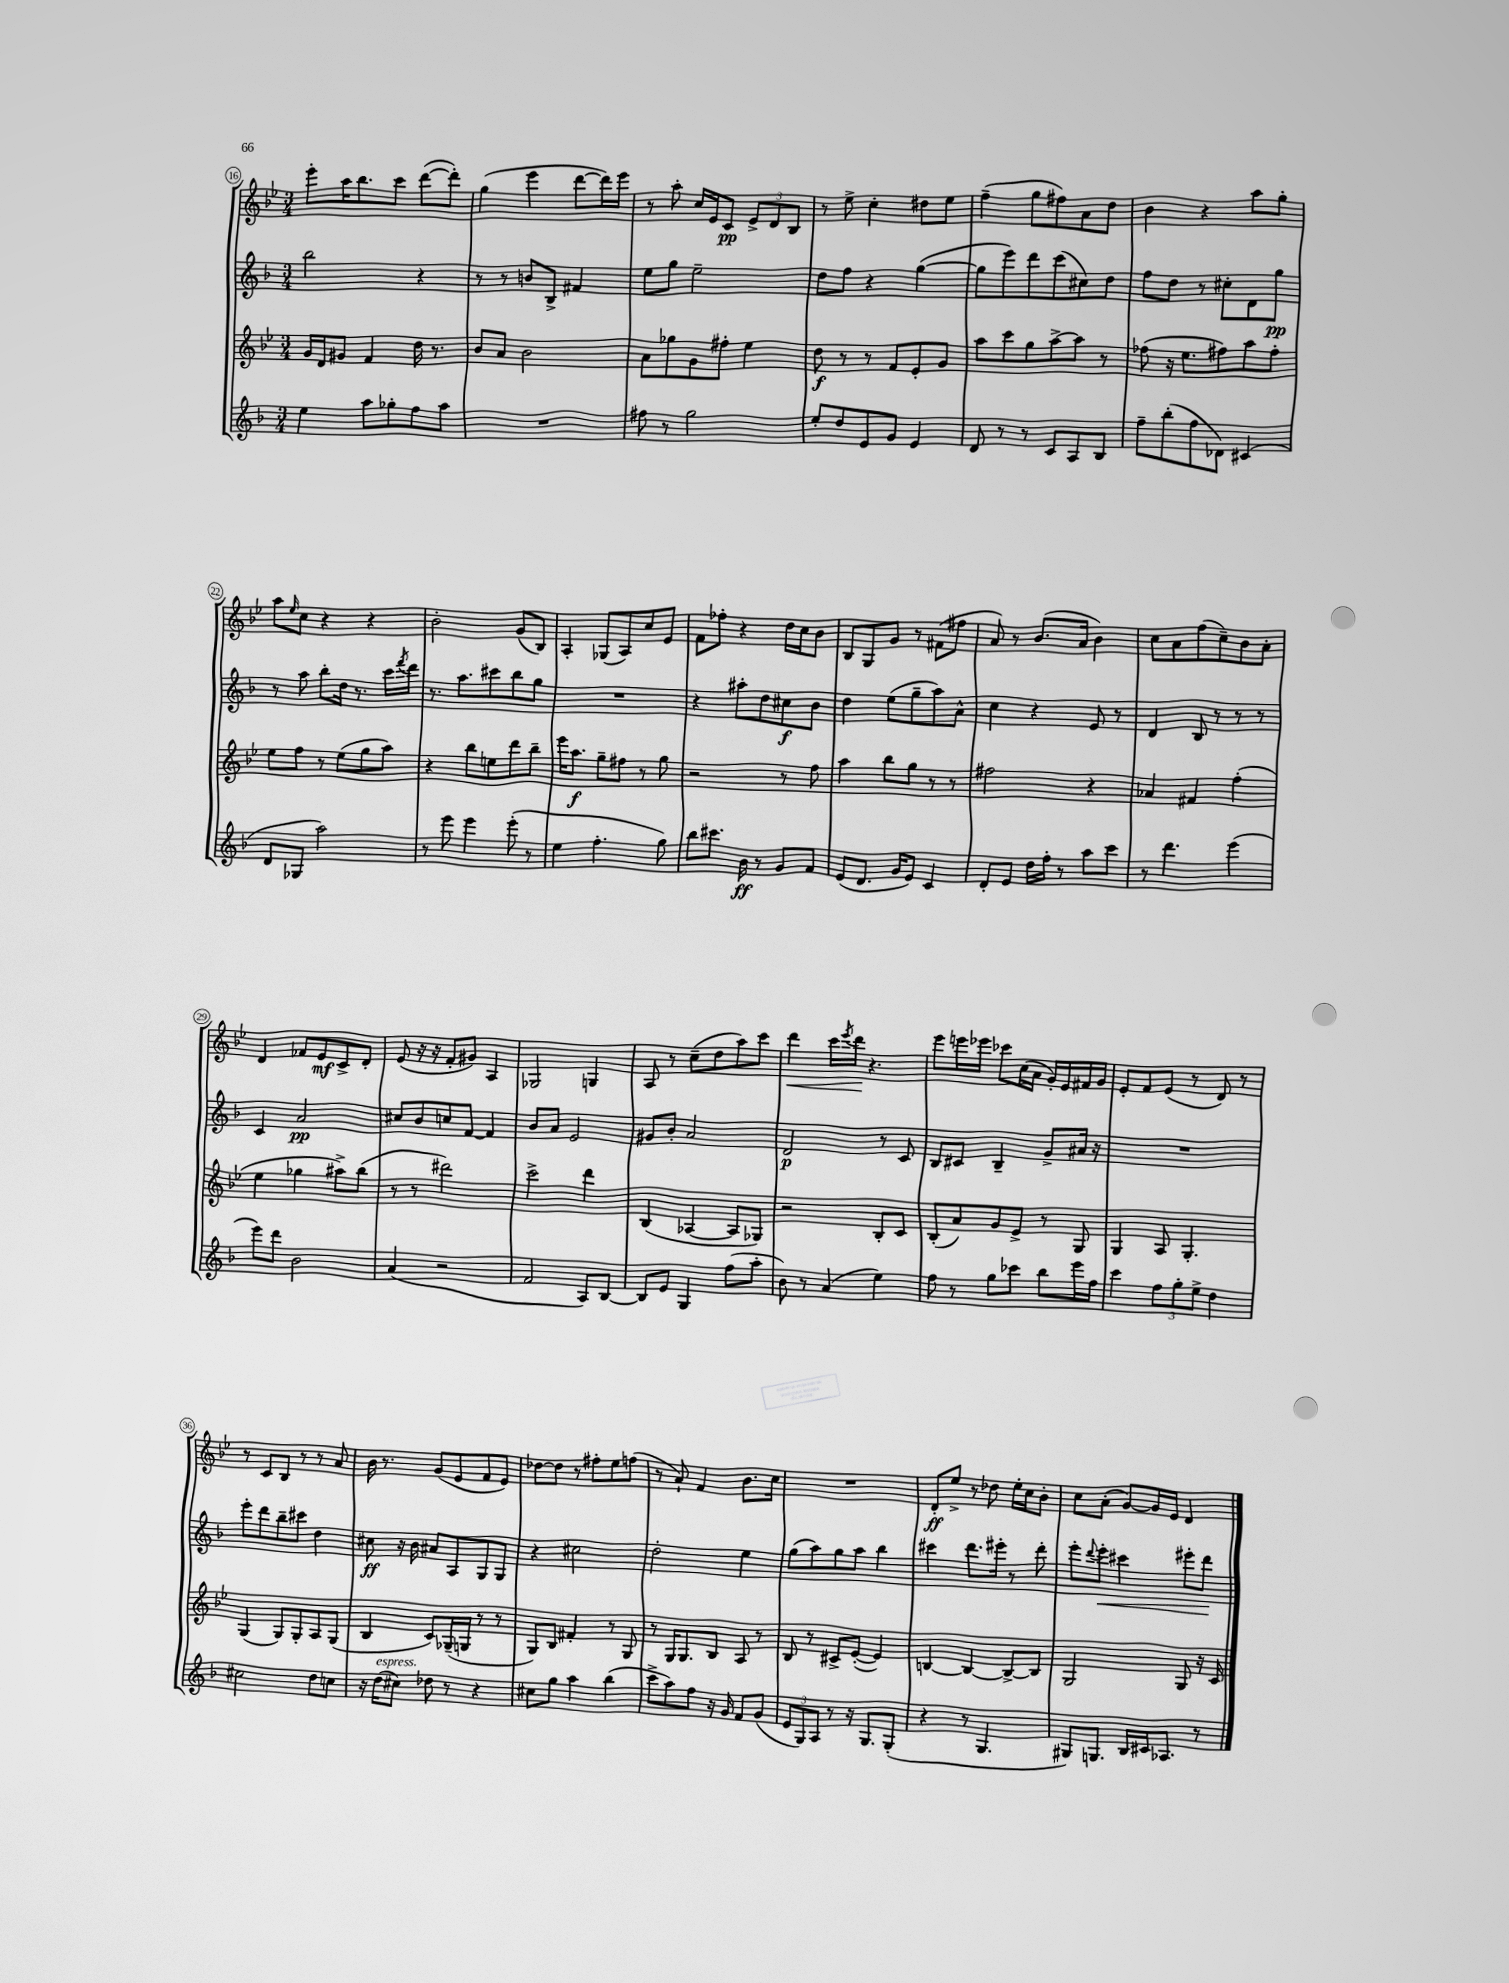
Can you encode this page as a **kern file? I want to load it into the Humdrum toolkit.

**kern	**kern	**kern	**kern
*staff4	*staff3	*staff2	*staff1
*clefG2	*clefG2	*clefG2	*clefG2
*k[b-]	*k[b-e-]	*k[b-]	*k[b-e-]
*M3/4	*M3/4	*M3/4	*M3/4
4ee	16g	2bb-	8eee-'
.	16d	.	.
.	8g#	.	16aa
.	.	.	8.bb-
8aa	4f	.	.
8gg-'	.	.	8ccc
8ff	16dd	4r	([8ddd
.	8.r	.	.
8aa	.	.	8ddd'])
=	=	=	=
2.r	8b-	8r	(4gg
.	8a	8r	.
.	2b-	8b	4eee-
.	.	8B-^	.
.	.	4f#	[8ddd
.	.	.	16ddd])
.	.	.	16eee-
=	=	=	=
8ff#	8a	8ee	8r
8r	8gg-	8gg	8aa'
2gg	8g	2ee~	16cc
.	.	.	16e-
.	8ff#'	.	8c
.	4ee-	.	12e-^
.	.	.	12d
.	.	.	12B-
=	=	=	=
8ee'	8dd	8dd	8r
8dd	8r	8ff	8ee-^
8e	8r	4r	4cc'
8g	8f	.	.
4e	8e-'	([4gg	8dd#
.	8g	.	8ee-
=	=	=	=
8d	8aa	8gg]	(4ff~
8r	8ccc	8eee)	.
8r	8gg	8ddd	8gg
8c	[8aa^	(8ccc	8ff#)
8A	8aa]	8cc#)	8a
8B-	8r	8dd	8dd
=	=	=	=
8ff~	(8ff-	8ff	4b-
(8bb-'	16r	8dd	.
.	8.ee-	.	.
8ff	.	8r	4r
8d-)	8ff#)	8cc#'	.
(4c#	8aa	8d	8aa
.	8ff#'	8gg	8gg'
=	=	=	=
8d	8ee-	8r	8aa
.	.	.	16qqee-
8G-	8ff	8aa	8cc
2aa)	8r	8bb-'	4r
.	(8ee-	16dd	.
.	.	8.r	.
.	8gg	.	4r
.	8aa)	16ccc	.
.	.	8qfff	.
.	.	16ddd	.
=	=	=	=
8r	4r	8.r	2b-'
8eee	.	.	.
.	.	8.aa	.
4eee	8bb-	.	.
.	8ee	8ccc#	.
(8eee'	8ddd	8bb-	(8g
8r	8bb-~	8gg	8B-)
=	=	=	=
4ee	16eee-	2.r	4A'
.	8.aa	.	.
4.ff'	8gg~	.	(8G-
.	8ff#	.	8A)
.	8r	.	8cc
8gg)	8gg	.	8e-
=	=	=	=
8bb-	2r	4r	8f
8.ccc#	.	.	8ff-'
.	.	8aa#'	4r
16b-	.	.	.
8r	.	8dd	.
8g	8r	8cc#	16dd
.	.	.	16cc
8f	8ff	8b-	8b-
=	=	=	=
(8e	4aa	4dd	8B-
8.d	.	.	8G
.	8bb-	(8ee	8g
16g	.	.	.
8e)	8gg	8gg~	8r
4c	8r	8aa)	(8f#
.	8r	8a^^	8ff#
=	=	=	=
8d'	2ff#	4cc	8a)
8e	.	.	8r
16dd	.	4r	(8.b-
16ff'	.	.	.
8r	.	.	.
.	.	.	16a
8aa	4r	8e	4b-)
8ccc	.	8r	.
=	=	=	=
8r	4a-	4d	8cc
4.ddd	.	.	8a
.	4f#	8B-	(8ff
.	.	8r	8cc~)
(4eee	(4ff'	8r	8b-
.	.	8r	8a'
=	=	=	=
8eee)	4ee-	4c	4d
8ddd	.	.	.
2b-	4gg-	2a	8f-
.	.	.	8e-
.	8aa#^)	.	8c^
.	(8bb-	.	8d'
=	=	=	=
(4a	8r	8cc#	(8e-
.	8r	8b-	16r
.	.	.	16r
2r	2ddd#)	8cc	8f'
.	.	[8f	8g#)
.	.	4f]	4A
=	=	=	=
2f	2ccc^	8b-	2G-
.	.	8a	.
.	.	2e	.
8A)	4ddd	.	4G
[8B-	.	.	.
=	=	=	=
8B-]	(4B-	8g#	8A
8e	.	8b-'	8r
4G	[4A-	2a	(8cc~
.	.	.	8dd
(8ff	8A-]	.	8aa)
8aa'	8G-)	.	8ccc
=	=	=	=
8b-)	2r	2d	4ddd
8r	.	.	.
(4a	.	.	16ccc
.	.	.	8qeee-
.	.	.	16ddd
.	.	.	4.r
4ee)	8B-'	8r	.
.	8c	8c	.
=	=	=	=
8ff	(8B-'	8B-	8eee-
8r	8a)	8c#	16eee
.	.	.	16eee-
8gg	8g	4B-~	8ccc-
8ccc-	8e-^	.	(16cc
.	.	.	16a
8bb-	8r	8g^	16g')
.	.	.	16e-
16eee	8G	16a#	16f#
16ff	.	16r	16g
=	=	=	=
4ccc	4G	2.r	8e-'
.	.	.	8f
12ff	8A	.	(8e-
12gg'	.	.	.
.	4.G'	.	8r
12ee^	.	.	.
4dd	.	.	8d)
.	.	.	8r
=	=	=	=
2cc#	(4G	8eee'	8r
.	.	8ddd	8c
.	8G)	8bb-~	8B-
.	8G'	8ccc#	8r
8dd	8A	4dd	8r
8cc	(8G	.	8a
=	=	=	=
16r	4B-	8cc#	16b-
(16dd	.	.	8.r
8cc#)	.	16r	.
.	.	16b-	.
8dd-	8c)	8a#	(8g
8r	(16G-~	8A	8e-
.	16G	.	.
4r	8r	8G	8f
.	8r	8G	8e-)
=	=	=	=
8cc#	8G)	4r	[8dd-
8gg	8B-	.	8dd-]
4aa	4f#'	2cc#	8r
.	.	.	8ff#'
(4bb-	8r	.	8ee-
.	8G	.	(8ff
=	=	=	=
8ccc^	8r	2dd'	8r
8aa)	16G	.	8a`)
.	8.G	.	.
8ff	.	.	4f
16r	8B-	.	.
16g	.	.	.
8f	8A	4ee	8.b-
(8g	8r	.	.
.	.	.	16cc
=	=	=	=
12e	8B-	(8gg	2.r
12G)	.	.	.
.	8r	8aa)	.
12A	.	.	.
8r	8c#^	8gg	.
16r	([8e-'	8aa	.
8.G	.	.	.
.	4e-])	4bb-	.
(8G'	.	.	.
=	=	=	=
4r	[4B	4ccc#	8d'
.	.	.	8ee-^
8r	4B_	8.ddd	8r
4.G	.	.	8dd-
.	.	16eee#'	.
.	8B^_	8r	16ee-'
.	.	.	16cc
.	8B]	8ddd'	8b-'
=	=	=	=
8G#)	2G	8eee'	8cc
.	.	8qqddd	.
8.G	.	8eee'	(8a'
.	.	4ccc#	[8g)
16B-	.	.	.
16c#	.	.	16g]
8.A-	.	.	16e-
.	8G	8eee#'	4d
8r	16r	8ddd	.
.	16c	.	.
==	==	==	==
*-	*-	*-	*-
